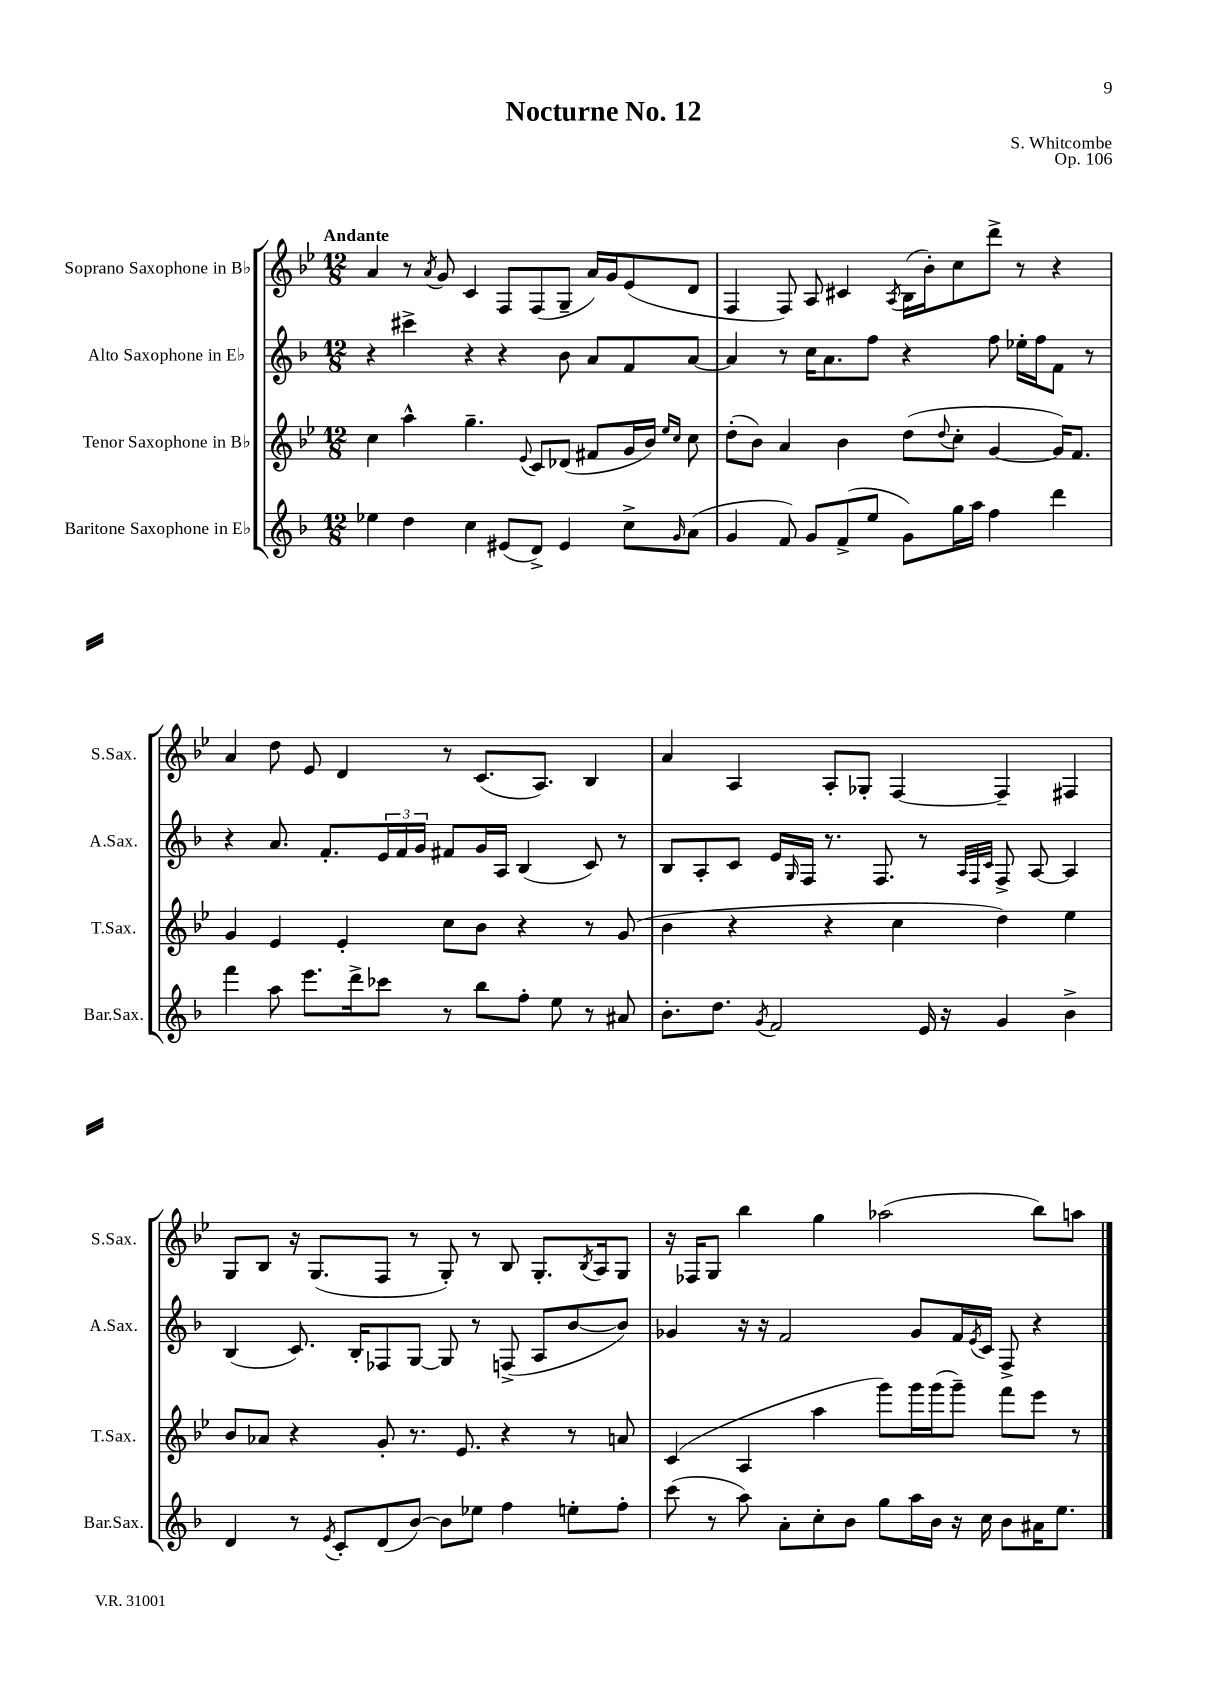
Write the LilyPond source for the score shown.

\header { title = "Nocturne No. 12" composer = "S. Whitcombe" opus = "Op. 106" }
<<
\new StaffGroup <<
\new Staff = "s0" \with { instrumentName = "Soprano Saxophone in Bb" shortInstrumentName = "S.Sax." } {
    \clef treble \key bes \major \numericTimeSignature \time 12/8 \tempo "Andante"
    a'4 r8 \acciaccatura { a'8 } g'8 c'4 f8 f8( g8-- a'16) g'16 ees'8( d'8 |
    f4 f8) a8 cis'4 \acciaccatura { a8 } bes16( bes'16-.) c''8 d'''8-> r8 r4 |
    a'4 d''8 ees'8 d'4 r8 c'8.( a8.) bes4 |
    a'4 a4 a8-. ges8-. f4~ f4-- fis4 |
    g8 bes8 r16 g8.( f8 r8 g8-.) r8 bes8 g8.-. \acciaccatura { bes8 } a16 g8 |
    r16 fes16 g8 bes''4 g''4 aes''2( bes''8) a''8 \bar "|." |
}
\new Staff = "s1" \with { instrumentName = "Alto Saxophone in Eb" shortInstrumentName = "A.Sax." } {
    \clef treble \key f \major \numericTimeSignature \time 12/8
    r4 cis'''4-> r4 r4 bes'8 a'8 f'8 a'8~ |
    a'4 r8 c''16 a'8. f''8 r4 f''8 ees''16-. f''16 f'8 r8 |
    r4 a'8. f'8.-. \tuplet 3/2 { e'16 f'16 g'16 } fis'8 g'16 a16 bes4( c'8) r8 |
    bes8 a8-. c'8 e'16 \grace { g16 } f16 r8. f8. r8 \grace { a32 f32 c'32 } f8-> a8~ a4 |
    bes4( c'8.) bes16-. fes8 g8~ g8 r8 f8->( a8 bes'8~ bes'8) |
    ges'4 r16 r16 f'2 ges'8 f'16 \acciaccatura { e'8 } c'16 f8-> r4 \bar "|." |
}
\new Staff = "s2" \with { instrumentName = "Tenor Saxophone in Bb" shortInstrumentName = "T.Sax." } {
    \clef treble \key bes \major \numericTimeSignature \time 12/8
    c''4 a''4-^ g''4.-- \appoggiatura { ees'8 } c'8 des'8( fis'8 g'16 bes'16) \grace { ees''16 c''16 } c''8 |
    d''8-.( bes'8) a'4 bes'4 d''8( \appoggiatura { d''8 } c''8-. g'4~ g'16) f'8. |
    g'4 ees'4 ees'4-. c''8 bes'8 r4 r8 g'8( |
    bes'4 r4 r4 c''4 d''4) ees''4 |
    bes'8 aes'8 r4 g'8-. r8. ees'8. r4 r8 a'8 |
    c'4( a4 a''4 g'''8) g'''16 g'''16( g'''8--) f'''8 ees'''8 r8 \bar "|." |
}
\new Staff = "s3" \with { instrumentName = "Baritone Saxophone in Eb" shortInstrumentName = "Bar.Sax." } {
    \clef treble \key f \major \numericTimeSignature \time 12/8
    ees''4 d''4 c''4 eis'8( d'8->) eis'4 c''8-> \grace { g'16 } a'8( |
    g'4 f'8) g'8 f'8->( e''8 g'8) g''16 a''16 f''4 d'''4 |
    f'''4 a''8 e'''8. d'''16-> ces'''8 r8 bes''8 f''8-. e''8 r8 ais'8 |
    bes'8.-. d''8. \acciaccatura { g'8 } f'2 e'16 r16 g'4 bes'4-> |
    d'4 r8 \acciaccatura { e'8 } c'8-. d'8( bes'8~) bes'8 ees''8 f''4 e''8-. f''8-. |
    c'''8( r8 a''8) a'8-. c''8-. bes'8 g''8 a''16 bes'16 r16 c''16 bes'8 ais'16 e''8. \bar "|." |
}
>>
>>
\layout { \context { \Score \remove "Bar_number_engraver" } }
